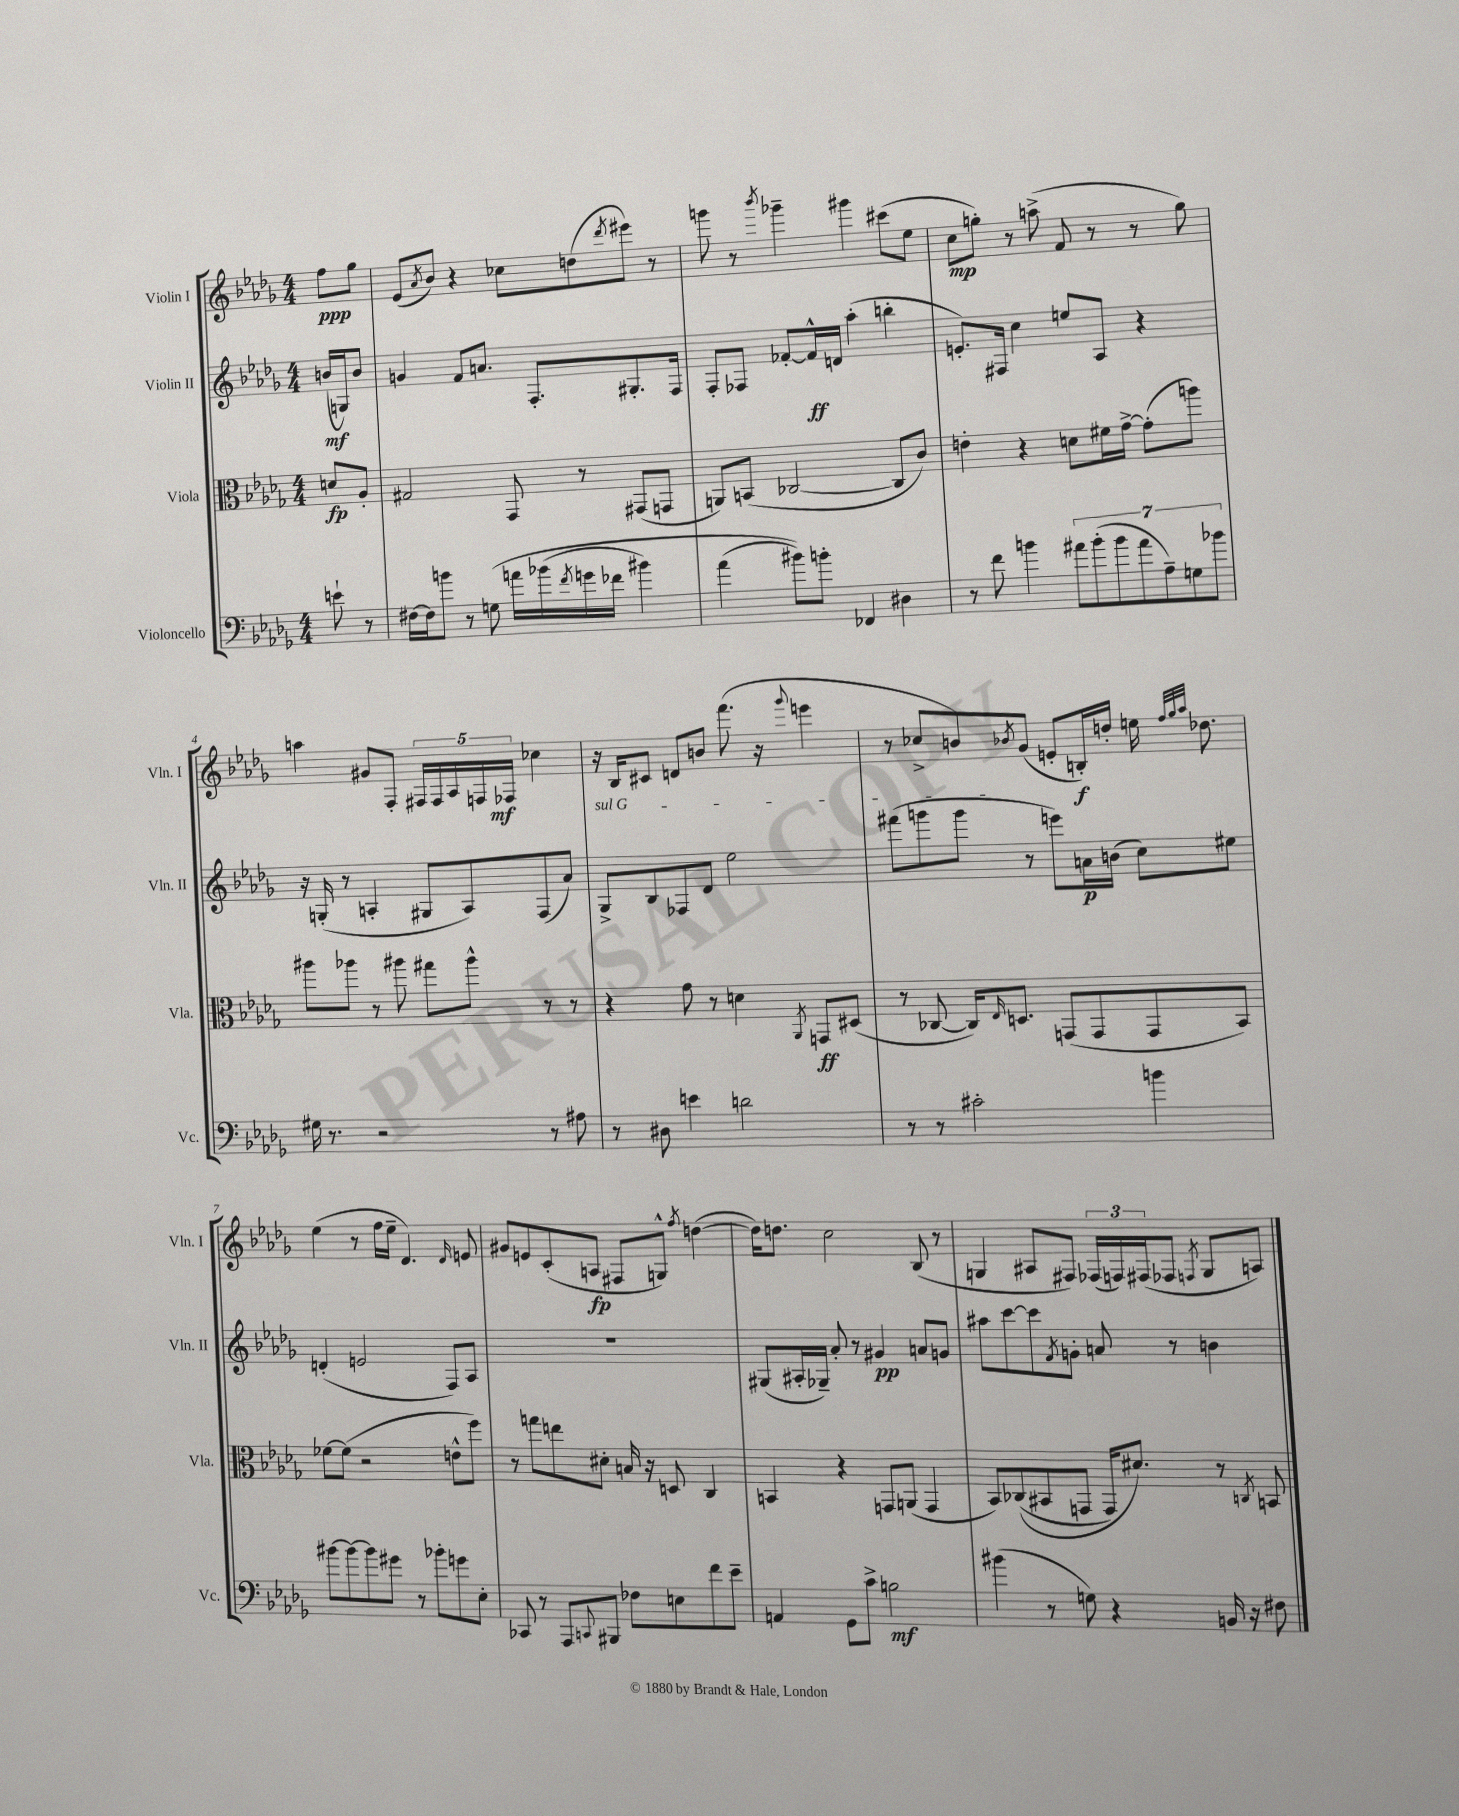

**kern	**dynam	**kern	**dynam	**kern	**dynam	**kern	**dynam
*part4	*part4	*part3	*part3	*part2	*part2	*part1	*part1
*staff4	*staff4	*staff3	*staff3	*staff2	*staff2	*staff1	*staff1
*I"Violoncello	*	*I"Viola	*	*I"Violin II	*	*I"Violin I	*
*I'Vc.	*	*I'Vla.	*	*I'Vln. II	*	*I'Vln. I	*
*clefF4	*	*clefC3	*	*clefG2	*	*clefG2	*
*k[b-e-a-d-g-]	*	*k[b-e-a-d-g-]	*	*k[b-e-a-d-g-]	*	*k[b-e-a-d-g-]	*
*M4/4	*	*M4/4	*	*M4/4	*	*M4/4	*
=	=	=	=	=	=	=	=
8en`\	.	8dn/L	fp	(16bn/LL	mf	8ff\L	ppp
.	.	.	.	16Gn/J)	.	.	.
8r	.	8A-'/J	.	8b/J	.	8gg-\J	.
=1	=1	=1	=1	=1	=1	=1	=1
[16F#X\LL	.	2G#X/	.	4gn/	.	(8e-/L	.
16F#\J]	.	.	.	.	.	.	.
.	.	.	.	.	.	8qa-/	.
8bn\J	.	.	.	.	.	8b-/J)	.
8r	.	.	.	8f/L	.	4r	.
(8Gn\	.	.	.	8.an/J	.	.	.
16an\LL	.	8GG-/	.	.	.	8cc-X\L	.
(16b-X\	.	.	.	8.F'/L	.	.	.
8qf/	.	.	.	.	.	.	.
16gn\	.	8r	.	.	.	(8ddn\	.
16f-X\JJ	.	.	.	.	.	.	.
.	.	.	.	.	.	8qddd-/	.
4b#X\)	.	(8GG#X/L	.	8.G#X'/	.	8eee#X\J)	.
.	.	8GGn/J	.	.	.	8r	.
.	.	.	.	16F/Jk	.	.	.
=2	=2	=2	=2	=2	=2	=2	=2
(4a-\	.	8AAn/L)	.	8F'/L	.	8gggn\	.
.	.	(8BBn/J	.	8F-X/J	.	8r	.
.	.	.	.	.	.	8qbbb-/	.
8b#X\L))	.	[2C-X/	.	[8f-X'/L	.	4ggg-X~\	.
8bn'\J	.	.	.	16f-^^/L]	ff	.	.
.	.	.	.	16dn/JJ	.	.	.
4FF-X/	.	.	.	(4aa-'\	.	4ggg#X\	.
4D#X\	.	8C-/L]	.	4bbn'\	.	(8ccc#X\L	.
.	.	8c/J)	.	.	.	8ee-\J	.
=3	=3	=3	=3	=3	=3	=3	=3
8r	.	4en'\	.	8.en'/L)	.	8cc\L	mp
8f\	.	.	.	.	.	8ggn'\J)	.
.	.	.	.	16F#X/Jk	.	.	.
4bn\	.	4r	.	4cc\	.	8r	.
.	.	.	.	.	.	(8aan^\	.
14a#X\L	.	8dn\L	.	8een/L	.	8f/	.
(14b'\	.	.	.	.	.	.	.
.	.	16f#X\L	.	8A-/J	.	8r	.
14b\	.	.	.	.	.	.	.
.	.	[16g-^\JJ	.	.	.	.	.
14a#\	.	.	.	.	.	.	.
.	.	(8g-'\L]	.	4r	.	8r	.
14A-~\)	.	.	.	.	.	.	.
14Gn\	.	.	.	.	.	.	.
.	.	8aan\J)	.	.	.	8gg\)	.
14b-X\J	.	.	.	.	.	.	.
!!LO:LB:g=z
=4	=4	=4	=4	=4	=4	=4	=4
16G#X\	.	8aa#X\L	.	16r	.	4aan\	.
8.r	.	.	.	(16Gn'/	.	.	.
.	.	8aa-X\J	.	8r	.	.	.
2r	.	8r	.	4An'/	.	8g#X/L	.
.	.	8aa#X\	.	.	.	8F'/J	.
.	.	8gg#X\L	.	8G#X/L	.	20F#X/LL	.
.	.	.	.	.	.	20F#/	.
.	.	.	.	.	.	20A-/	.
.	.	8aa#^^\J	.	8A/)	.	.	.
.	.	.	.	.	.	20Fn/	.
.	.	.	.	.	.	20F-X/JJ	mf
8r	.	8r	.	(8F/	.	4cc-X\	.
8A#X\	.	8r	.	8a-/J)	.	.	.
=5	=5	=5	=5	=5	=5	=5	=5
!	!	!	!	!LO:TX:a:i:t=sul G	!	!	!
8r	.	4r	.	8G-^/L	.	16r	.
.	.	.	.	.	.	16B-/KL	.
8D#X\	.	.	.	8B-/	.	8c#X/J	.
4en\	.	8g-\	.	8F-X/	.	8dn/L	.
.	.	8r	.	8d-/J	.	8bn/J	.
2dn\	.	4dn\	.	2ee-\	.	(8.fff\	.
.	.	.	.	.	.	16r	.
.	.	8qAA-/	.	.	.	8qqggg-/	.
.	.	8GGn/L	ff	.	.	4eeen\	.
.	.	(8D#X/J	.	.	.	.	.
=6	=6	=6	=6	=6	=6	=6	=6
8r	.	8r	.	(8fff#X\L	.	8r	.
8r	.	[8C-X/	.	8gggn\	.	8cc-X^/L	.
2c#X'\	.	16C-/KL])	.	8ggg\J	.	8bn/)	.
.	.	16qqE-/	.	.	.	.	.
.	.	8.Dn/J	.	.	.	.	.
.	.	.	.	.	.	8qb-X/	.
.	.	.	.	8r	.	(8g-/J	.
.	.	(8GGn/L	.	8eeen\L)	.	8en'/L	.
.	.	8GG/	.	16an\L	p	16Bn'/L)	f
.	.	.	.	(16bn\JJ	.	16ddn'/JJ	.
4bn\	.	8GG/	.	8cc\L)	.	16een\	.
.	.	.	.	.	.	32qqff/LLL	.
.	.	.	.	.	.	32qqgg-/	.
.	.	.	.	.	.	32qqaa-/JJJ	.
.	.	.	.	.	.	8.dd-X\	.
.	.	8BB-/J)	.	8ee#X\J	.	.	.
!!LO:LB:g=z
=7	=7	=7	=7	=7	=7	=7	=7
[8b#X\L	.	[8f-X\L	.	(4dn'/	.	(4ee-\	.
8b#\_	.	(8f-\J]	.	.	.	.	.
8b#\]	.	2r	.	2en/	.	8r	.
8g#X\J	.	.	.	.	.	16ff\LL	.
.	.	.	.	.	.	16ee-~\JJ	.
8r	.	.	.	.	.	4.d-/)	.
8b-X'\L	.	.	.	.	.	.	.
8gn\	.	8en^^\L	.	8F/L)	.	.	.
.	.	.	.	.	.	16qqd-/	.
8E-'\J	.	8ff\J)	.	8A-/J	.	8en/	.
=8	=8	=8	=8	=8	=8	=8	=8
8CC-X/	.	8r	.	1r	.	8g#X/L	.
8r	.	8ggn\L	.	.	.	8en/	.
8AAA-/L	.	8een\	.	.	.	(8c'/	.
8qqCCn/	.	.	.	.	.	.	.
8BBB#X/J	.	8d#X'\J	.	.	.	8An/J	fp
8F-X\L	.	16Bn/	.	.	.	8F#X/L	.
.	.	16r	.	.	.	.	.
8En\	.	8Dn/	.	.	.	8Gn^^/J)	.
.	.	.	.	.	.	8qff/	.
8f\	.	4C/	.	.	.	([4ddn\	.
8e-~\J	.	.	.	.	.	.	.
=9	=9	=9	=9	=9	=9	=9	=9
4AAn/	.	4BBn/	.	(8G#X/L	.	16dd\KL])	.
.	.	.	.	.	.	8.ddn\J	.
.	.	.	.	16A#X'/L	.	.	.
.	.	.	.	16G-X~/JJ)	.	.	.
8GG-\L	.	4r	.	8a-'/	.	2cc\	.
8c^\J	.	.	.	8r	.	.	.
2Bn\	mf	8GGn/L	.	4g#X/	pp	.	.
.	.	(8AAn/J	.	.	.	.	.
.	.	4GG/	.	8an/L	.	(8B-/	.
.	.	.	.	8gn/J	.	8r	.
=10	=10	=10	=10	=10	=10	=10	=10
(4b#X\	.	8BB-/L)	.	8aa#X\L	.	4Gn/	.
.	.	((8C-X/	.	[8ccc\	.	.	.
8r	.	8BB#X/	.	8ccc\]	.	8A#X/L	.
.	.	.	.	8qf/	.	.	.
8Gn\)	.	8GGn/J	.	8gn'\J	.	8F#X/J)	.
4r	.	16GG/KL)	.	8an/	.	(24F-X/LL	.
.	.	.	.	.	.	24Fn/)	.
.	.	8.d#X/J)	.	.	.	.	.
.	.	.	.	.	.	(24F#X/J	.
.	.	.	.	8r	.	8F-X/J	.
.	.	.	.	.	.	8qFn/	.
16BBn/	.	8r	.	4bn\	.	8G/L	.
16r	.	.	.	.	.	.	.
.	.	8qCn/	.	.	.	.	.
8F#X\	.	8BBn/	.	.	.	8An/J)	.
==	==	==	==	==	==	==	==
*-	*-	*-	*-	*-	*-	*-	*-
